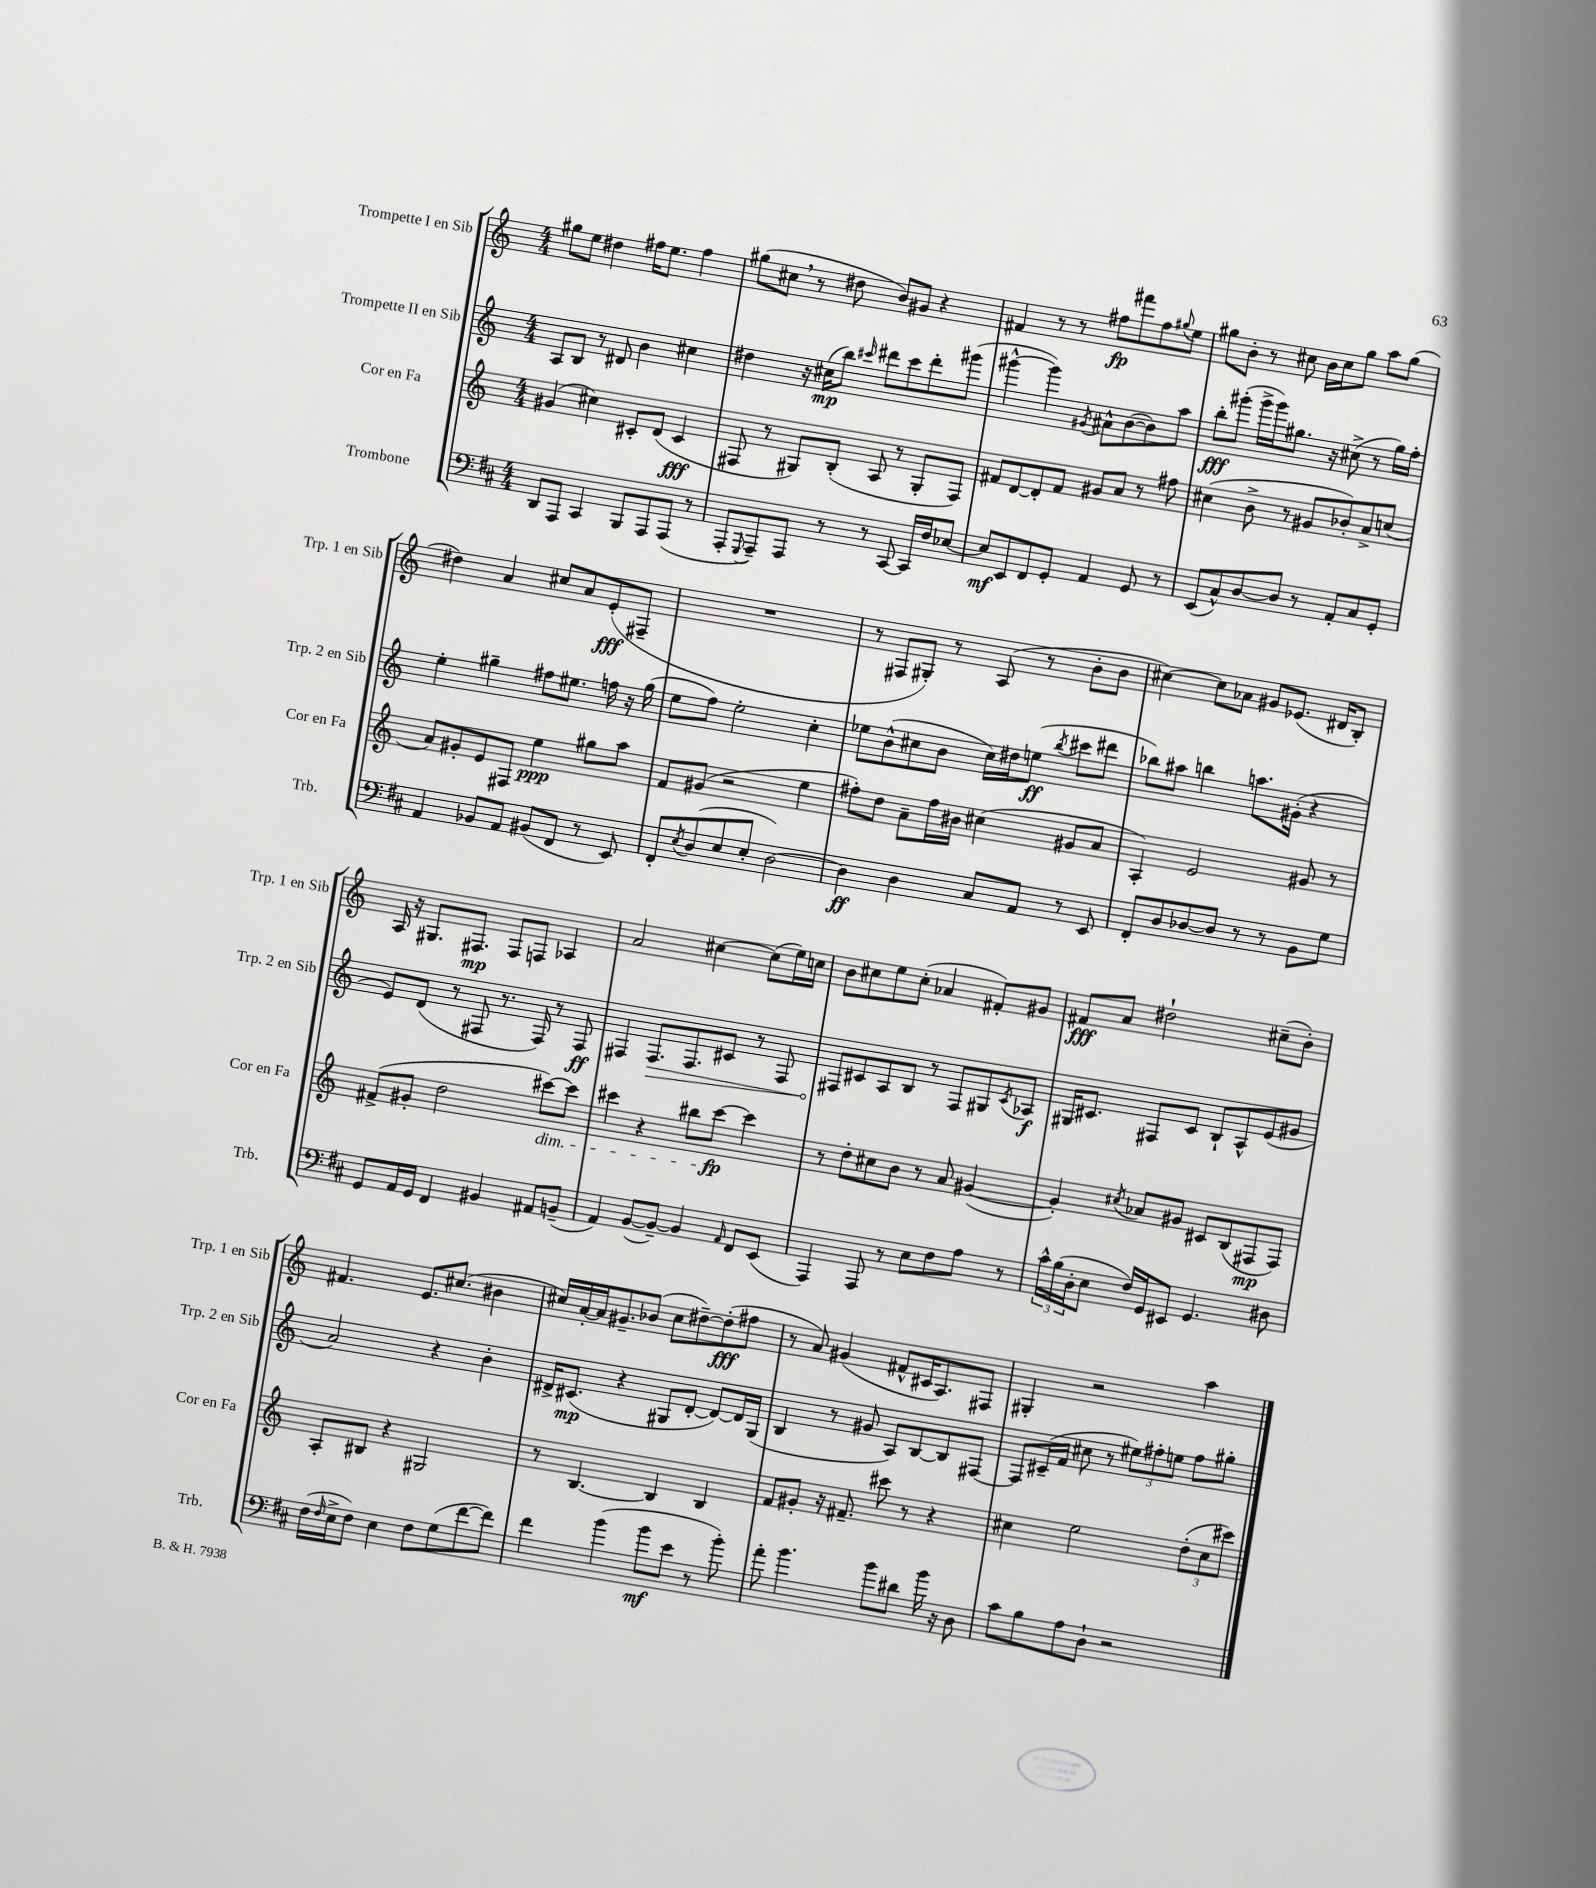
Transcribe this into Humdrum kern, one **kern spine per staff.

**kern	**kern	**kern	**kern
*staff4	*staff3	*staff2	*staff1
*clefF4	*clefG2	*clefG2	*clefG2
*k[f#c#]	*k[]	*k[]	*k[]
*M4/4	*M4/4	*M4/4	*M4/4
8DD	(4g#	8A	8gg#
8AAA	.	8B	8ee
4CC#	4cc#)	8r	4dd#
.	.	8d#	.
8BBB	8c#'	4b	16ff#
.	.	.	8.ee
8AAA	(8d	.	.
(8AAA	4c#	4cc#	4ff#
8r	.	.	.
=	=	=	=
8AAA'	8F#	4dd#	(8gg#
8qqGGG	.	.	.
8AAA~)	8r	.	8cc#
8AAA	8G#)	16r	8r
.	.	(16cc#	.
8r	(8B'	8bb)	8dd#
.	.	16qqccc#	.
8r	8A	8ddd#	8b)
[8CC#	8r	8ccc#	8g#
16CC#]	8G#'	8ddd#'	4r
16F#	.	.	.
[8E-	8F#)	(8ggg#	.
=	=	=	=
8E-]	8f#	[4ggg#^^	4f#
8EE	[8d	.	.
8FF#	8d']	4ggg#])	8r
8GG'	8f#	.	8r
.	.	8qg#	.
4AA	8g#	8a#^^	8ff#
.	8a	([8b	8fff#
8GG	8r	8b])	8ff#
.	.	.	8qqgg#
8r	8ff#	8aa	8ee
=	=	=	=
(8EE	(4cc#	8bb'	8gg#
8C#^^)	.	(8ggg#'	8b'
[8D	8b^	16ggg#^	8r
.	.	16ggg#)	.
8D]	8r	8.gg#	8cc#
8r	8g#	.	16b
.	.	16r	16cc#
8AA'	8b-')	(8cc#^	8gg#
8C#	8a^	8r	8aa
8GG'	(8cc	16gg#)	(8gg#
.	.	16ff'	.
=	=	=	=
4AA	8a)	4ee'	4dd#)
.	8g#'	.	.
8BB-	8e	4gg#~	4a
8AA	8F#	.	.
(8BB#	4ee	8ff#	8cc#
8FF#	.	8.ee#	8a
8r	8gg#	.	(8e'
.	.	16ff	.
8EE)	8aa	16r	8F#~
.	.	(16gg#	.
=	=	=	=
8FF#'	8f	8ee	1r
8qE	.	.	.
(8D	(8g#	8ff)	.
8E	2r	2ee'	.
8E'	.	.	.
[2D)	.	.	.
.	4ee	4cc'	.
=	=	=	=
4D]	8ff#')	8ee-	8r
.	8dd	(8b^^	8F#
4D	8a~	8cc#	8G#')
.	16ff#	8b	8r
.	16b#	.	.
8C#	(4cc#	16cc#)	(8A
.	.	16dd#	.
8AA	.	(8ee	8r
.	.	8qbb	.
8r	8g#	8ccc#	8b'
8EE	8a	8ddd#	8b
=	=	=	=
8FF#'	4A')	8bb-)	[4cc#)
8D	.	8aa#	.
[8D-	2e	4bb	8cc#]
8D-]	.	.	8a-
8r	.	8.aa	8g#
8r	.	.	(8.e-
.	.	(16g#'	.
8BB	8g#	4r	.
.	.	.	16d#
8G	8r	.	8B')
=	=	=	=
8GG	(8f#^	8e)	16A
.	.	.	16r
16AA	8g#'	(8d	8.G#
16GG	.	.	.
4FF#	2dd	8r	.
.	.	.	8.F#
.	.	8F#	.
4BB#	.	8.r	8F#
.	.	.	8F
.	.	16F#)	.
8AA#	[8ccc#)	8r	4A-
(8BB~	8ccc#]	8F#	.
=	=	=	=
4AA)	4ccc#	4F#	2a
([8BB	4r	8.F#	.
8BB~_)	.	.	.
.	.	8.F#	.
4BB]	8bb#	.	[4cc#
.	[8ccc#	8c#	.
16qqAA	.	.	.
8FF#	4ccc#]	8r	(8cc#]
(8EE	.	8F#	16ee)
.	.	.	16cc
=	=	=	=
4AAA)	8r	8F#	8b
.	8dd'	8c#	8cc#
8AAA	8cc#	8A	8ee
8r	8b	8B	(8cc#'
8E	8r	8r	4a-
8F#	8a	8F#	.
8A	([4g#	8G#	8f#')
.	.	8qc#	.
8r	.	8A-	8g#
=	=	=	=
24c#^^	4g#'])	16G#	8f#
(24B	.	.	.
.	.	8.c#	.
24D'	.	.	.
8E	.	.	8a
.	8qcc#	.	.
16F#)	8a-	8F#	2dd#`
16GG	.	.	.
8EE#	8g#	8c#	.
4.GG	8c#	8B`	.
.	(8B	8A^^	.
.	8F#	(8e	(8cc#~
8D#	8F#)	8g#	8b')
=	=	=	=
(16F#	8A'	2a)	4.f#
16qqF#	.	.	.
16E^	.	.	.
8F#)	8B#	.	.
4E	4r	.	.
.	.	.	8.e
8F#	2G#	4r	.
.	.	.	(8.cc#
(8G	.	.	.
[8f#	.	4b'	4b#
8f#])	.	.	.
=	=	=	=
4f#	8r	16d#^	16cc#)
.	.	(8.c#	[16a'
.	[4.B	.	16a]
.	.	.	8.g#~
(4b	.	4r	.
.	.	.	(8b-
8b	4B]	8G#	8cc#
8e	.	[8d#'	[8dd#~)
8r	4B	8d#_)	(8dd#']
8b')	.	16d#]	8ff#
.	.	(16G#	.
=	=	=	=
8a'	8f	4B	8r
4.b	8g#'	.	8a)
.	16r	8r	(4g#
.	8.f#~	.	.
.	.	8g#	.
8b	8ccc#	8A)	8f#^^
8d#	8r	[8B	16c#
.	.	.	8.A)
16b	4r	8B]	.
16r	.	.	.
8D	.	[8F#	8F#
=	=	=	=
8c#	4cc#	8F#]	4G#'
8B	.	(16c#~	.
.	.	16f	.
8A	2ee	8cc#	2r
8D`	.	8r	.
2r	.	12ee#)	.
.	.	12ff#'	.
.	.	12ee	.
.	(12dd'	8ff#	4aa
.	12cc#	.	.
.	.	8gg#'	.
.	12ccc#)	.	.
==	==	==	==
*-	*-	*-	*-
